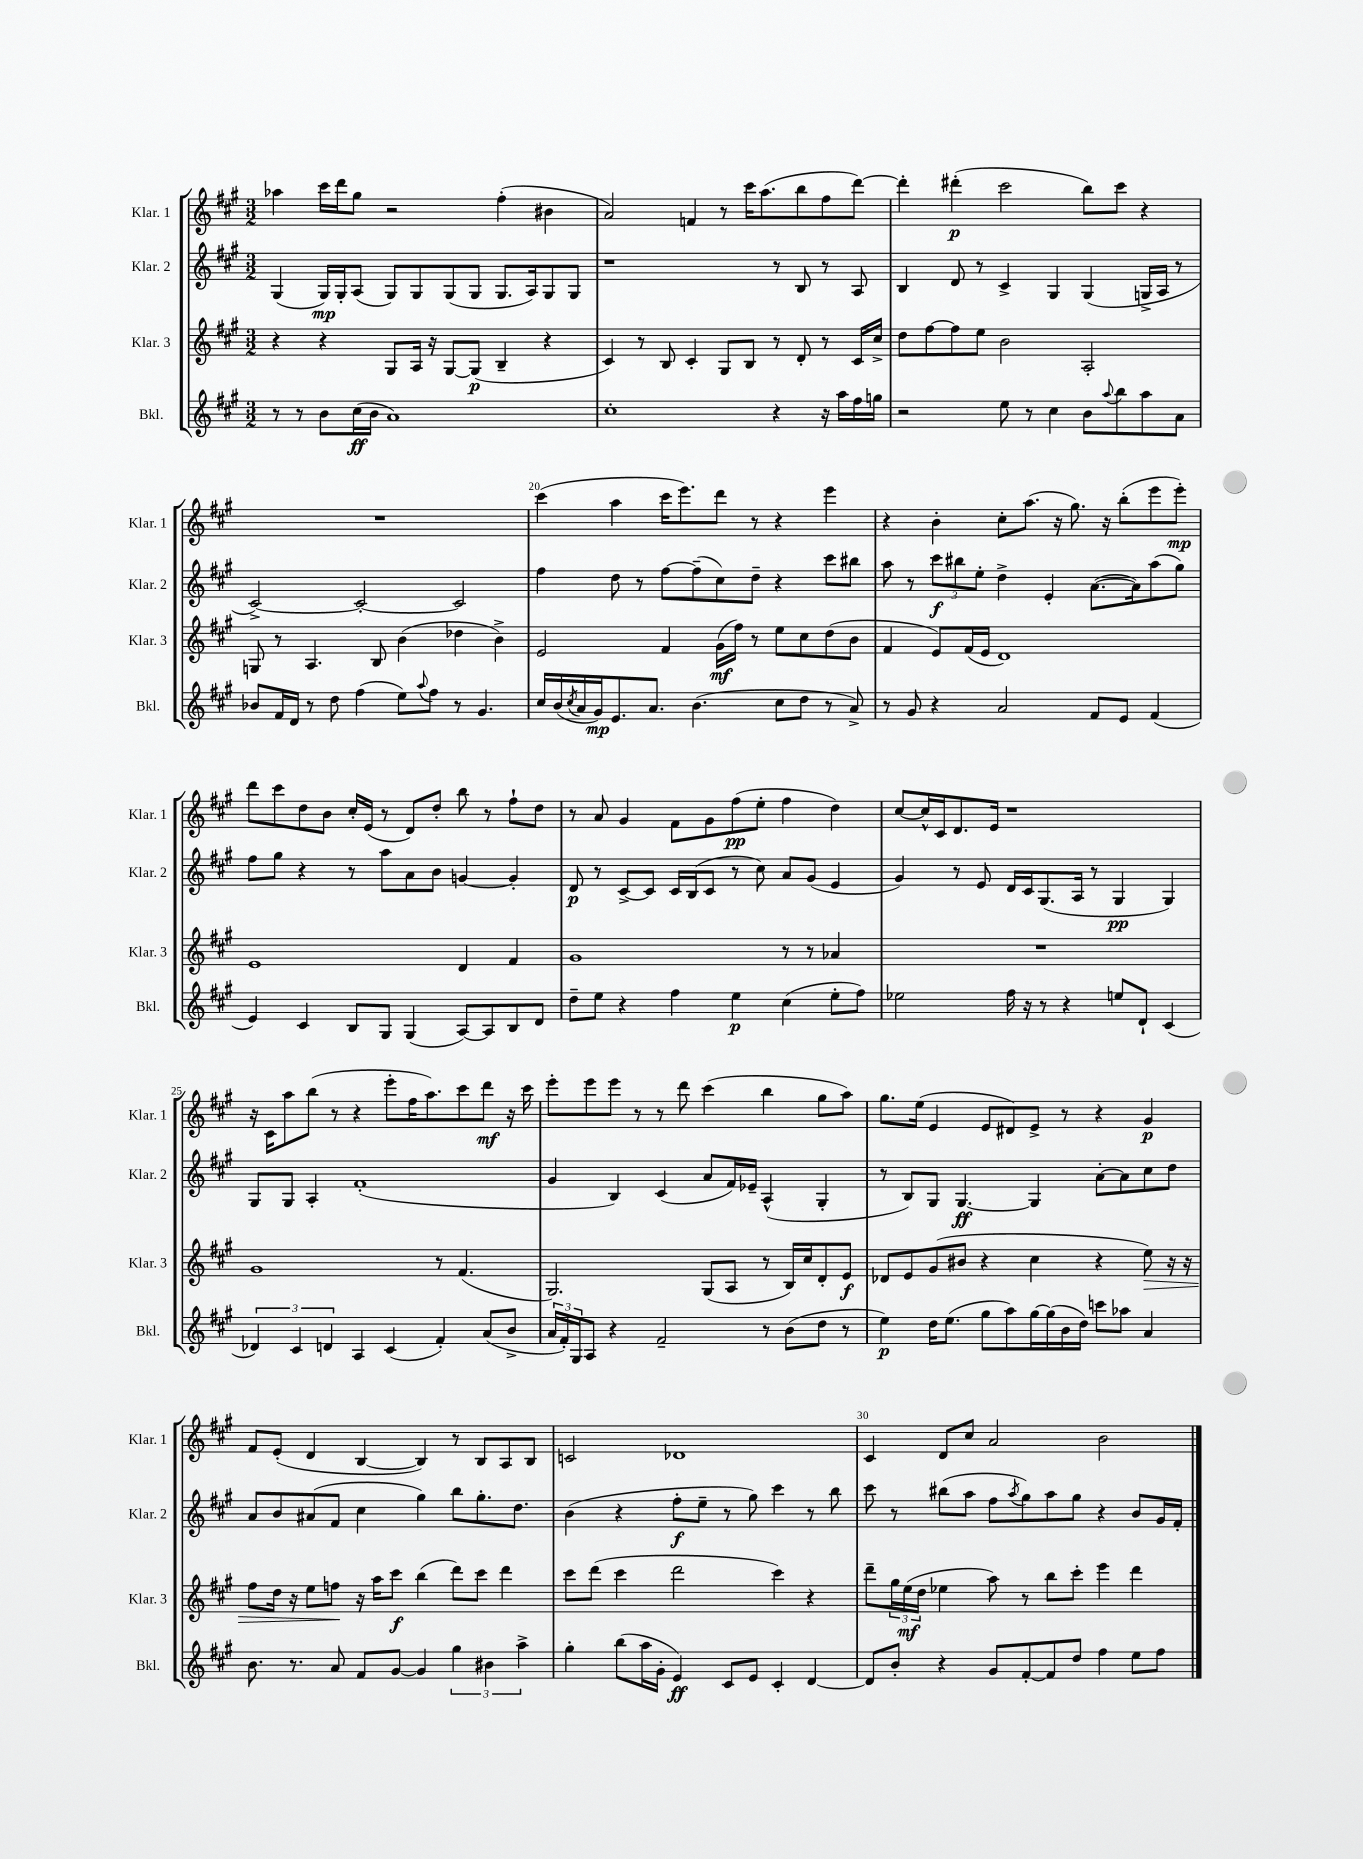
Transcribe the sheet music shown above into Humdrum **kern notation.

**kern	**dynam	**kern	**dynam	**kern	**dynam	**kern	**dynam
*part4	*part4	*part3	*part3	*part2	*part2	*part1	*part1
*staff4	*staff4	*staff3	*staff3	*staff2	*staff2	*staff1	*staff1
*I"Bkl.	*	*I"Klar. 3	*	*I"Klar. 2	*	*I"Klar. 1	*
*I'Bkl.	*	*I'Klar. 3	*	*I'Klar. 2	*	*I'Klar. 1	*
*clefG2	*	*clefG2	*	*clefG2	*	*clefG2	*
*k[f#c#g#]	*	*k[f#c#g#]	*	*k[f#c#g#]	*	*k[f#c#g#]	*
*M3/2	*	*M3/2	*	*M3/2	*	*M3/2	*
=16	=16	=16	=16	=16	=16	=16	=16
8r	.	4r	.	(4G#/	.	4aa-X\	.
8r	.	.	.	.	.	.	.
8b\L	.	4r	.	16G#/LL)	mp	16ccc#\LL	.
.	.	.	.	16G#'/J	.	16ddd\J	.
(16cc#\L	ff	.	.	(8A/J	.	8gg#\J	.
16b\JJ	.	.	.	.	.	.	.
1a)	.	8G#/L	.	8G#/L)	.	2r	.
.	.	16A/Jk	.	8G#/	.	.	.
.	.	16r	.	.	.	.	.
.	.	[8G#/L	.	(8G#/	.	.	.
.	.	(8G#/J]	p	8G#/J	.	.	.
.	.	4B~/	.	8.G#/L	.	(4ff#'\	.
.	.	.	.	16A/k)	.	.	.
.	.	4r	.	8G#/	.	4b#X\	.
.	.	.	.	8G#/J	.	.	.
=17	=17	=17	=17	=17	=17	=17	=17
1cc#'	.	4c#/)	.	1r	.	2a/)	.
.	.	8r	.	.	.	.	.
.	.	8B/	.	.	.	.	.
.	.	4c#'/	.	.	.	4fn/	.
.	.	8G#/L	.	.	.	8r	.
.	.	8B/J	.	.	.	16ccc#\KL	.
.	.	.	.	.	.	(8.aa\	.
4r	.	8r	.	8r	.	.	.
.	.	8d'/	.	8B/	.	8bb\	.
16r	.	8r	.	8r	.	8ff#\	.
16aa\LL	.	.	.	.	.	.	.
16ff#\	.	16c#/LL	.	8A/	.	[8ddd\J)	.
16ggn\JJ	.	16cc#^/JJ	.	.	.	.	.
=18	=18	=18	=18	=18	=18	=18	=18
2r	.	8dd\L	.	4B/	.	4ddd'\]	.
.	.	[8ff#\	.	.	.	.	.
.	.	8ff#\]	.	8d/	.	(4ddd#X'\	p
.	.	8ee\J	.	8r	.	.	.
8ee\	.	2b\	.	4c#^/	.	2ccc#\	.
8r	.	.	.	.	.	.	.
4cc#\	.	.	.	4G#/	.	.	.
8b\L	.	2A'/	.	(4G#/	.	8bb\L)	.
8qqaa/	.	.	.	.	.	.	.
8bb\	.	.	.	.	.	8ccc#\J	.
8aa\	.	.	.	16Gn^/LL	.	4r	.
.	.	.	.	16A/JJ	.	.	.
8a\J	.	.	.	8r	.	.	.
!!LO:LB:g=z
=19	=19	=19	=19	=19	=19	=19	=19
8b-X/L	.	8Gn/	.	[2c#^/)	.	1.r	.
16f#/L	.	8r	.	.	.	.	.
16d/JJ	.	.	.	.	.	.	.
8r	.	4.A/	.	.	.	.	.
8dd\	.	.	.	.	.	.	.
(4ff#\	.	.	.	2c#'/_	.	.	.
.	.	8B/	.	.	.	.	.
8ee\L)	.	(4b\	.	.	.	.	.
8qqaa/	.	.	.	.	.	.	.
8ff#\J	.	.	.	.	.	.	.
8r	.	4dd-X\	.	2c#/]	.	.	.
4.g#/	.	.	.	.	.	.	.
.	.	4b^\)	.	.	.	.	.
=20	=20	=20	=20	=20	=20	=20	=20
16cc#/LL	.	2e/	.	4ff#\	.	(4ccc#\	.
(16b/	.	.	.	.	.	.	.
8qcc#/	.	.	.	.	.	.	.
16a/	.	.	.	.	.	.	.
16g#/J)	mp	.	.	.	.	.	.
8.e/	.	.	.	8dd\	.	4aa\	.
.	.	.	.	8r	.	.	.
8.a/J	.	.	.	.	.	.	.
.	.	4f#/	.	[8ff#\L	.	16ccc#\KL	.
.	.	.	.	.	.	8.eee\)	.
(4.b\	.	.	.	(8ff#~\]	.	.	.
.	.	(16g#\LL	mf	8cc#\)	.	8ddd\J	.
.	.	16ff#\JJ)	.	.	.	.	.
.	.	8r	.	8dd~\J	.	8r	.
8cc#\L	.	8ee\L	.	4r	.	4r	.
8dd\J	.	8cc#\	.	.	.	.	.
8r	.	(8dd\	.	8ccc#\L	.	4eee\	.
8a^/)	.	8b\J	.	8bb#X\J	.	.	.
=21	=21	=21	=21	=21	=21	=21	=21
8r	.	4f#/	.	8aa\	.	4r	.
8g#/	.	.	.	8r	.	.	.
4r	.	8e/L)	.	12ccc#\L	f	4b'\	.
.	.	.	.	12bb#X\	.	.	.
.	.	(16f#/L	.	.	.	.	.
.	.	.	.	12ee'\J	.	.	.
.	.	16e/JJ	.	.	.	.	.
2a/	.	1d)	.	4dd^\	.	8cc#'\L	.
.	.	.	.	.	.	(8.aa\J	.
.	.	.	.	4e'/	.	.	.
.	.	.	.	.	.	16r	.
.	.	.	.	.	.	8.gg#\)	.
8f#/L	.	.	.	([8.a\L	.	.	.
.	.	.	.	.	.	16r	.
8e/J	.	.	.	.	.	(8bb'\L	.
.	.	.	.	16a\k])	.	.	.
(4f#/	.	.	.	(8aa\	.	8eee\	.
.	.	.	.	8gg#\J)	.	8eee'\J)	mp
!!LO:LB:g=z
=22	=22	=22	=22	=22	=22	=22	=22
4e/)	.	1e	.	8ff#\L	.	8ddd\L	.
.	.	.	.	8gg#\J	.	8ccc#\	.
4c#/	.	.	.	4r	.	8dd\	.
.	.	.	.	.	.	8b\J	.
8B/L	.	.	.	8r	.	16cc#'/LL	.
.	.	.	.	.	.	(16e/JJ	.
8G#/J	.	.	.	8aa\L	.	8r	.
(4G#/	.	.	.	8a\	.	8d/L)	.
.	.	.	.	8b\J	.	8dd'/J	.
[8A/L)	.	4d/	.	[4gn/	.	8bb\	.
8A/]	.	.	.	.	.	8r	.
8B/	.	4f#/	.	4g'/]	.	8ff#`\L	.
8d/J	.	.	.	.	.	8dd\J	.
=23	=23	=23	=23	=23	=23	=23	=23
8dd~\L	.	1g#	.	8d/	p	8r	.
8ee\J	.	.	.	8r	.	8a/	.
4r	.	.	.	[8c#^/L	.	4g#/	.
.	.	.	.	8c#/J]	.	.	.
4ff#\	.	.	.	16c#/LL	.	8f#\L	.
.	.	.	.	(16B/J	.	.	.
.	.	.	.	8c#/J	.	8g#\	.
4ee\	p	.	.	8r	.	(8ff#\	pp
.	.	.	.	8cc#\)	.	8ee'\J	.
(4cc#\	.	8r	.	8a/L	.	4ff#\	.
.	.	8r	.	(8g#/J	.	.	.
8ee'\L	.	4a-X/	.	4e/	.	4dd\)	.
8ff#\J)	.	.	.	.	.	.	.
=24	=24	=24	=24	=24	=24	=24	=24
2ee-X\	.	1.r	.	4g#/)	.	[8cc#/L	.
.	.	.	.	.	.	16cc#^^/L]	.
.	.	.	.	.	.	16c#/J	.
.	.	.	.	8r	.	8.d/	.
.	.	.	.	8e/	.	.	.
.	.	.	.	.	.	16e/Jk	.
16ff#\	.	.	.	16d/LL	.	1r	.
16r	.	.	.	16c#/J	.	.	.
8r	.	.	.	(8.G#/	.	.	.
4r	.	.	.	.	.	.	.
.	.	.	.	16A/Jk	.	.	.
.	.	.	.	8r	.	.	.
8een/L	.	.	.	4G#/	pp	.	.
8d`/J	.	.	.	.	.	.	.
(4c#/	.	.	.	4G#/)	.	.	.
!!LO:LB:g=z
=25	=25	=25	=25	=25	=25	=25	=25
6d-X/)	.	1g#	.	8G#/L	.	16r	.
.	.	.	.	.	.	16c#\KL	.
.	.	.	.	8G#/J	.	8aa\	.
6c#/	.	.	.	.	.	.	.
.	.	.	.	4A'/	.	(8bb\J	.
6dn/	.	.	.	.	.	.	.
.	.	.	.	.	.	8r	.
4A/	.	.	.	(1f#'	.	4r	.
(4c#/	.	.	.	.	.	8eee'\L	.
.	.	.	.	.	.	16ff#\K	.
.	.	.	.	.	.	8.aa\)	.
4f#'/)	.	8r	.	.	.	.	.
.	.	(4.f#/	.	.	.	8ccc#\	.
(8a/L	.	.	.	.	.	8ddd\J	mf
8b^/J	.	.	.	.	.	16r	.
.	.	.	.	.	.	16ccc#\	.
=26	=26	=26	=26	=26	=26	=26	=26
24a/LL	.	2.G#/)	.	4g#/	.	8eee'\L	.
24f#'/)	.	.	.	.	.	.	.
24G#/J	.	.	.	.	.	.	.
8A/J	.	.	.	.	.	8eee\	.
4r	.	.	.	4B/)	.	8eee\J	.
.	.	.	.	.	.	8r	.
2f#~/	.	.	.	(4c#/	.	8r	.
.	.	.	.	.	.	8ddd\	.
.	.	(8G#/L	.	8a/L	.	(4ccc#\	.
.	.	8A/J	.	16f#/L)	.	.	.
.	.	.	.	16e-X~/JJ	.	.	.
8r	.	8r	.	(4A^^/	.	4bb\	.
(8b\L	.	16B/LL)	.	.	.	.	.
.	.	16cc#/J	.	.	.	.	.
8dd\J	.	8d'/	.	4G#'/	.	8gg#\L	.
8r	.	8e/J	f	.	.	8aa\J)	.
=27	=27	=27	=27	=27	=27	=27	=27
4ee\)	p	8d-X/L	.	8r	.	8.gg#\L	.
.	.	8e/	.	8B/L)	.	.	.
.	.	.	.	.	.	(16ee\Jk	.
16dd\KL	.	(8g#/	.	8G#/J	.	4e/	.
(8.ee\J	.	.	.	.	.	.	.
.	.	8b#X/J	.	[4.G#/	ff	.	.
8gg#\L	.	4r	.	.	.	8e/L	.
8aa\)	.	.	.	.	.	8d#X/)	.
[16gg#\L	.	4cc#\	.	4G#/]	.	8e^/J	.
(16gg#\]	.	.	.	.	.	.	.
16b\	.	.	.	.	.	8r	.
16dd\JJ)	.	.	.	.	.	.	.
8cccn\L	.	4r	.	[8a'\L	.	4r	.
8aa-X\J	.	.	.	8a\]	.	.	.
!	!	!	!LO:HP:b	!	!	!	!
4a/	.	8ee\)	>	8cc#\	.	4g#/	p
.	.	16r	.	8dd\J	.	.	.
.	.	16r	.	.	.	.	.
!!LO:LB:g=z
=28	=28	=28	=28	=28	=28	=28	=28
8.b\	.	8ff#\L	.	8a/L	.	8f#/L	.
.	.	16dd\Jk	.	8b/	.	(8e'/J	.
8.r	.	16r	.	.	.	.	.
.	.	8ee\L	.	(8a#X/	.	4d/	.
8a/	.	8ffn\J	.	8f#/J	.	.	.
8f#/L	.	16r	]	4cc#\	.	[4B/	.
.	.	16aa\KL	.	.	.	.	.
[8g#/J	.	8ccc#\J	f	.	.	.	.
4g#/]	.	(4bb\	.	4gg#\)	.	4B/])	.
6gg#\	.	8ddd\L)	.	8bb\L	.	8r	.
.	.	8ccc#\J	.	8.gg#'\	.	8B/L	.
6b#X\	.	.	.	.	.	.	.
.	.	4ddd\	.	.	.	8A/	.
.	.	.	.	8.dd\J	.	.	.
6aa^\	.	.	.	.	.	.	.
.	.	.	.	.	.	8B/J	.
=29	=29	=29	=29	=29	=29	=29	=29
4gg#'\	.	8ccc#\L	.	(4b\	.	2cn/	.
.	.	(8ddd\J	.	.	.	.	.
(8bb\L	.	4ccc#\	.	4r	.	.	.
16aa\L	.	.	.	.	.	.	.
16g#'\JJ	.	.	.	.	.	.	.
4e/)	ff	2ddd\	.	8ff#'\L	f	1d-X	.
.	.	.	.	8ee~\J	.	.	.
8c#/L	.	.	.	8r	.	.	.
8e/J	.	.	.	8gg#\)	.	.	.
4c#'/	.	4ccc#\)	.	4ccc#\	.	.	.
[4d/	.	4r	.	8r	.	.	.
.	.	.	.	8bb\	.	.	.
=30	=30	=30	=30	=30	=30	=30	=30
8d/L]	.	8ddd~\L	.	8ccc#\	.	4c#/	.
8b'/J	.	24gg#\L	.	8r	.	.	.
.	.	(24ee\	mf	.	.	.	.
.	.	24dd\JJ	.	.	.	.	.
4r	.	4ee-X\	.	(8bb#X\L	.	8d/L	.
.	.	.	.	8aa\J	.	8cc#/J	.
8g#/L	.	8aa\)	.	8ff#\L	.	2a/	.
.	.	.	.	8qaa/	.	.	.
[8f#'/	.	8r	.	8gg#\)	.	.	.
8f#/]	.	8bb\L	.	8aa\	.	.	.
8dd/J	.	8ccc#'\J	.	8gg#\J	.	.	.
4ff#\	.	4eee\	.	4r	.	2b\	.
8ee\L	.	4ddd\	.	8b/L	.	.	.
8ff#\J	.	.	.	16g#/L	.	.	.
.	.	.	.	16f#'/JJ	.	.	.
==	==	==	==	==	==	==	==
*-	*-	*-	*-	*-	*-	*-	*-
